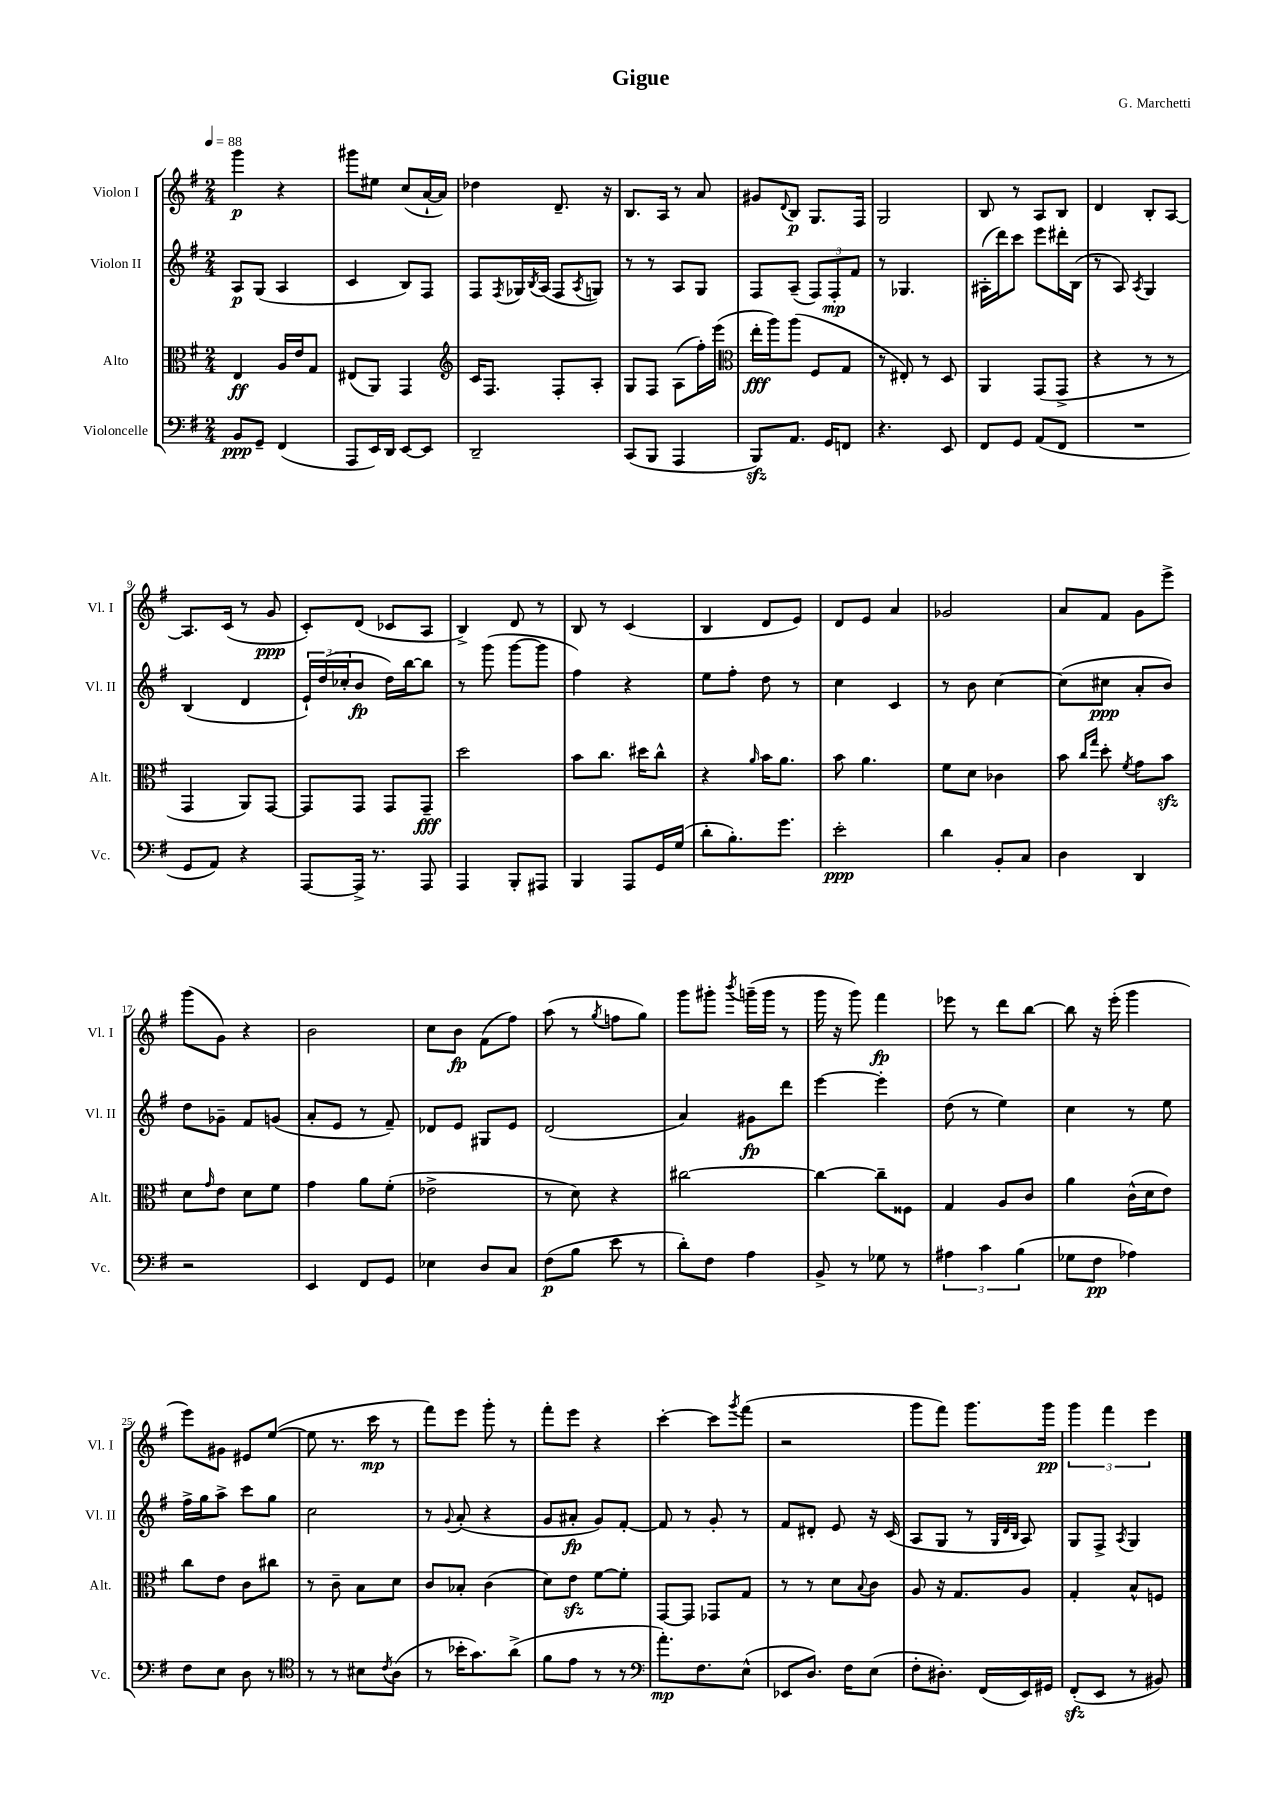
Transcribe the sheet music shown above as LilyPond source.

\header { title = "Gigue" composer = "G. Marchetti" }
<<
\new StaffGroup <<
\new Staff = "s0" \with { instrumentName = "Violon I" shortInstrumentName = "Vl. I" } {
    \clef treble \key g \major \numericTimeSignature \time 2/4 \tempo 4 = 88
    g'''4\p r4 |
    gis'''8 eis''8 c''8( a'16~-! a'16) |
    des''4 d'8.-- r16 |
    b8. a16 r8 a'8 |
    gis'8 \appoggiatura { d'8 } b8\p g8. fis16 |
    g2 |
    b8 r8 a8 b8 |
    d'4 b8-. a8~ |
    a8. c'16( r8 g'8\ppp |
    c'8-.) d'8( ces'8 a8 |
    b4->) d'8 r8 |
    b8 r8 c'4( |
    b4 d'8 e'8) |
    d'8 e'8 a'4 |
    ges'2 |
    a'8 fis'8 g'8 e'''8-> |
    g'''8( g'8) r4 |
    b'2 |
    c''8 b'8\fp fis'8( fis''8) |
    a''8( r8 \acciaccatura { g''8 } f''8 g''8) |
    g'''8 gis'''8-. \acciaccatura { b'''8 } g'''16--( g'''16 r8 |
    g'''16 r16 g'''8) fis'''4\fp |
    ees'''8 r8 d'''8 b''8~ |
    b''8 r16 e'''16-.( g'''4 |
    e'''8) gis'8 eis'8 e''8~( |
    e''8 r8. c'''16\mp r8 |
    fis'''8) e'''8 g'''8-. r8 |
    fis'''8-. e'''8 r4 |
    c'''4~-. c'''8 \acciaccatura { g'''8 } fis'''8( |
    r2 |
    g'''8 fis'''8) g'''8. g'''16\pp |
    \tuplet 3/2 { g'''4 fis'''4 e'''4 } \bar "|." |
}
\new Staff = "s1" \with { instrumentName = "Violon II" shortInstrumentName = "Vl. II" } {
    \clef treble \key g \major \numericTimeSignature \time 2/4
    a8\p g8( a4 |
    c'4 b8) fis8 |
    fis8 \acciaccatura { fis8 } ges16 \acciaccatura { b8 } a16( fis8 \acciaccatura { a8 } g8) |
    r8 r8 a8 g8 |
    fis8 a8--( \tuplet 3/2 { fis8) fis8-.\mp fis'8 } |
    r8 ges4. |
    ais16-.( d'''16) c'''8 e'''8 dis'''16-. b16( |
    r8 a8) \acciaccatura { a8 } g4 |
    b4( d'4 |
    \tuplet 3/2 { e'16-!) d''16( ces''16-. } b'8\fp d''16) b''16~ b''8 |
    r8 g'''8( g'''8~ g'''8 |
    fis''4) r4 |
    e''8 fis''8-. d''8 r8 |
    c''4 c'4 |
    r8 b'8 c''4~ |
    c''8( cis''8\ppp a'8-. b'8) |
    d''8 ges'8-- fis'8 g'8( |
    a'8-. e'8 r8 fis'8--) |
    des'8 e'8 gis8 e'8 |
    d'2( |
    a'4) gis'8\fp d'''8 |
    e'''4~ e'''4-. |
    d''8( r8 e''4) |
    c''4 r8 e''8 |
    fis''16-> g''16 a''8-> c'''8 g''8 |
    c''2 |
    r8 \appoggiatura { g'8 } a'8-.( r4 |
    g'8 ais'8-.\fp g'8) fis'8~-. |
    fis'8 r8 g'8-. r8 |
    fis'8 dis'8-. e'8 r16 c'16( |
    a8 g8 r8 \grace { g32 d'32 b32 } a8) |
    g8 fis8-> \acciaccatura { a8 } g4 \bar "|." |
}
\new Staff = "s2" \with { instrumentName = "Alto" shortInstrumentName = "Alt." } {
    \clef alto \key g \major \numericTimeSignature \time 2/4
    e4\ff a16 e'16 g8 |
    eis8( a,8) g,4 |
    \clef treble c'16 fis8. fis8-. a8-. |
    g8 fis8 a8( fis''16-.) e'''16( |
    \clef alto e''16-.\fff a''16) a''8( fis8 g8 |
    r8 eis8-.) r8 d8 |
    a,4 g,8( g,8-> |
    r4 r8 r8 |
    g,4 a,8) g,8~ |
    g,8 g,8 g,8 g,8--\fff |
    d''2 |
    b'8 c''8. dis''16 c''8-^ |
    r4 \grace { a'16 } b'16 a'8. |
    b'8 a'4. |
    fis'8 d'8 ces'4 |
    b'8 \grace { c''16 g''16 } d''8-. \acciaccatura { fis'8 } g'8 b'8\sfz |
    d'8 \grace { g'16 } e'8 d'8 fis'8 |
    g'4 a'8 fis'8-.( |
    ees'2-> |
    r8 d'8) r4 |
    cis''2~ |
    cis''4~ cis''8-- fisis8 |
    g4 a8 c'8 |
    a'4 c'16-^( d'16 e'8) |
    c''8 e'8 c'8 cis''8 |
    r8 c'8-- b8 d'8 |
    c'8 bes8-. c'4( |
    d'8) e'8\sfz fis'8~ fis'8-. |
    g,8~ g,8 ges,8 g8 |
    r8 r8 d'8 \appoggiatura { b8 } c'8 |
    a8 r16 g8. a8 |
    g4-. b8-^ f8 \bar "|." |
}
\new Staff = "s3" \with { instrumentName = "Violoncelle" shortInstrumentName = "Vc." } {
    \clef bass \key g \major \numericTimeSignature \time 2/4
    b,8\ppp g,8-- fis,4( |
    a,,8 e,16) d,16 e,8~ e,8 |
    d,2-- |
    c,8( b,,8 a,,4 |
    b,,8\sfz) a,8. g,16 f,8 |
    r4. e,8 |
    fis,8 g,8 a,8( fis,8 |
    R2 |
    g,8 a,8) r4 |
    a,,8~ a,,16-> r8. a,,8 |
    a,,4 b,,8-. ais,,8 |
    b,,4 a,,8 g,16 g16( |
    d'8-. b8.-.) g'8. |
    e'2-.\ppp |
    d'4 b,8-. c8 |
    d4 d,4 |
    r2 |
    e,4 fis,8 g,8 |
    ees4 d8 c8 |
    fis8\p( b8 e'8 r8 |
    d'8-.) fis8 a4 |
    b,8-> r8 ges8 r8 |
    \tuplet 3/2 { ais4 c'4 b4( } |
    ges8 fis8\pp aes4) |
    fis8 e8 d8 r8 |
    \clef tenor r8 r8 bis8 \acciaccatura { c'8 } a8( |
    r8 bes'16-. g'8.) a'8->( |
    fis'8 e'8 r8 r8 |
    \clef bass a'8.-.\mp) fis8. e8-^( |
    ees,8 d8.) fis16 e8( |
    fis8-. dis8.-.) fis,16( e,16) gis,16 |
    fis,8-.\sfz( e,8 r8 bis,8) \bar "|." |
}
>>
>>
